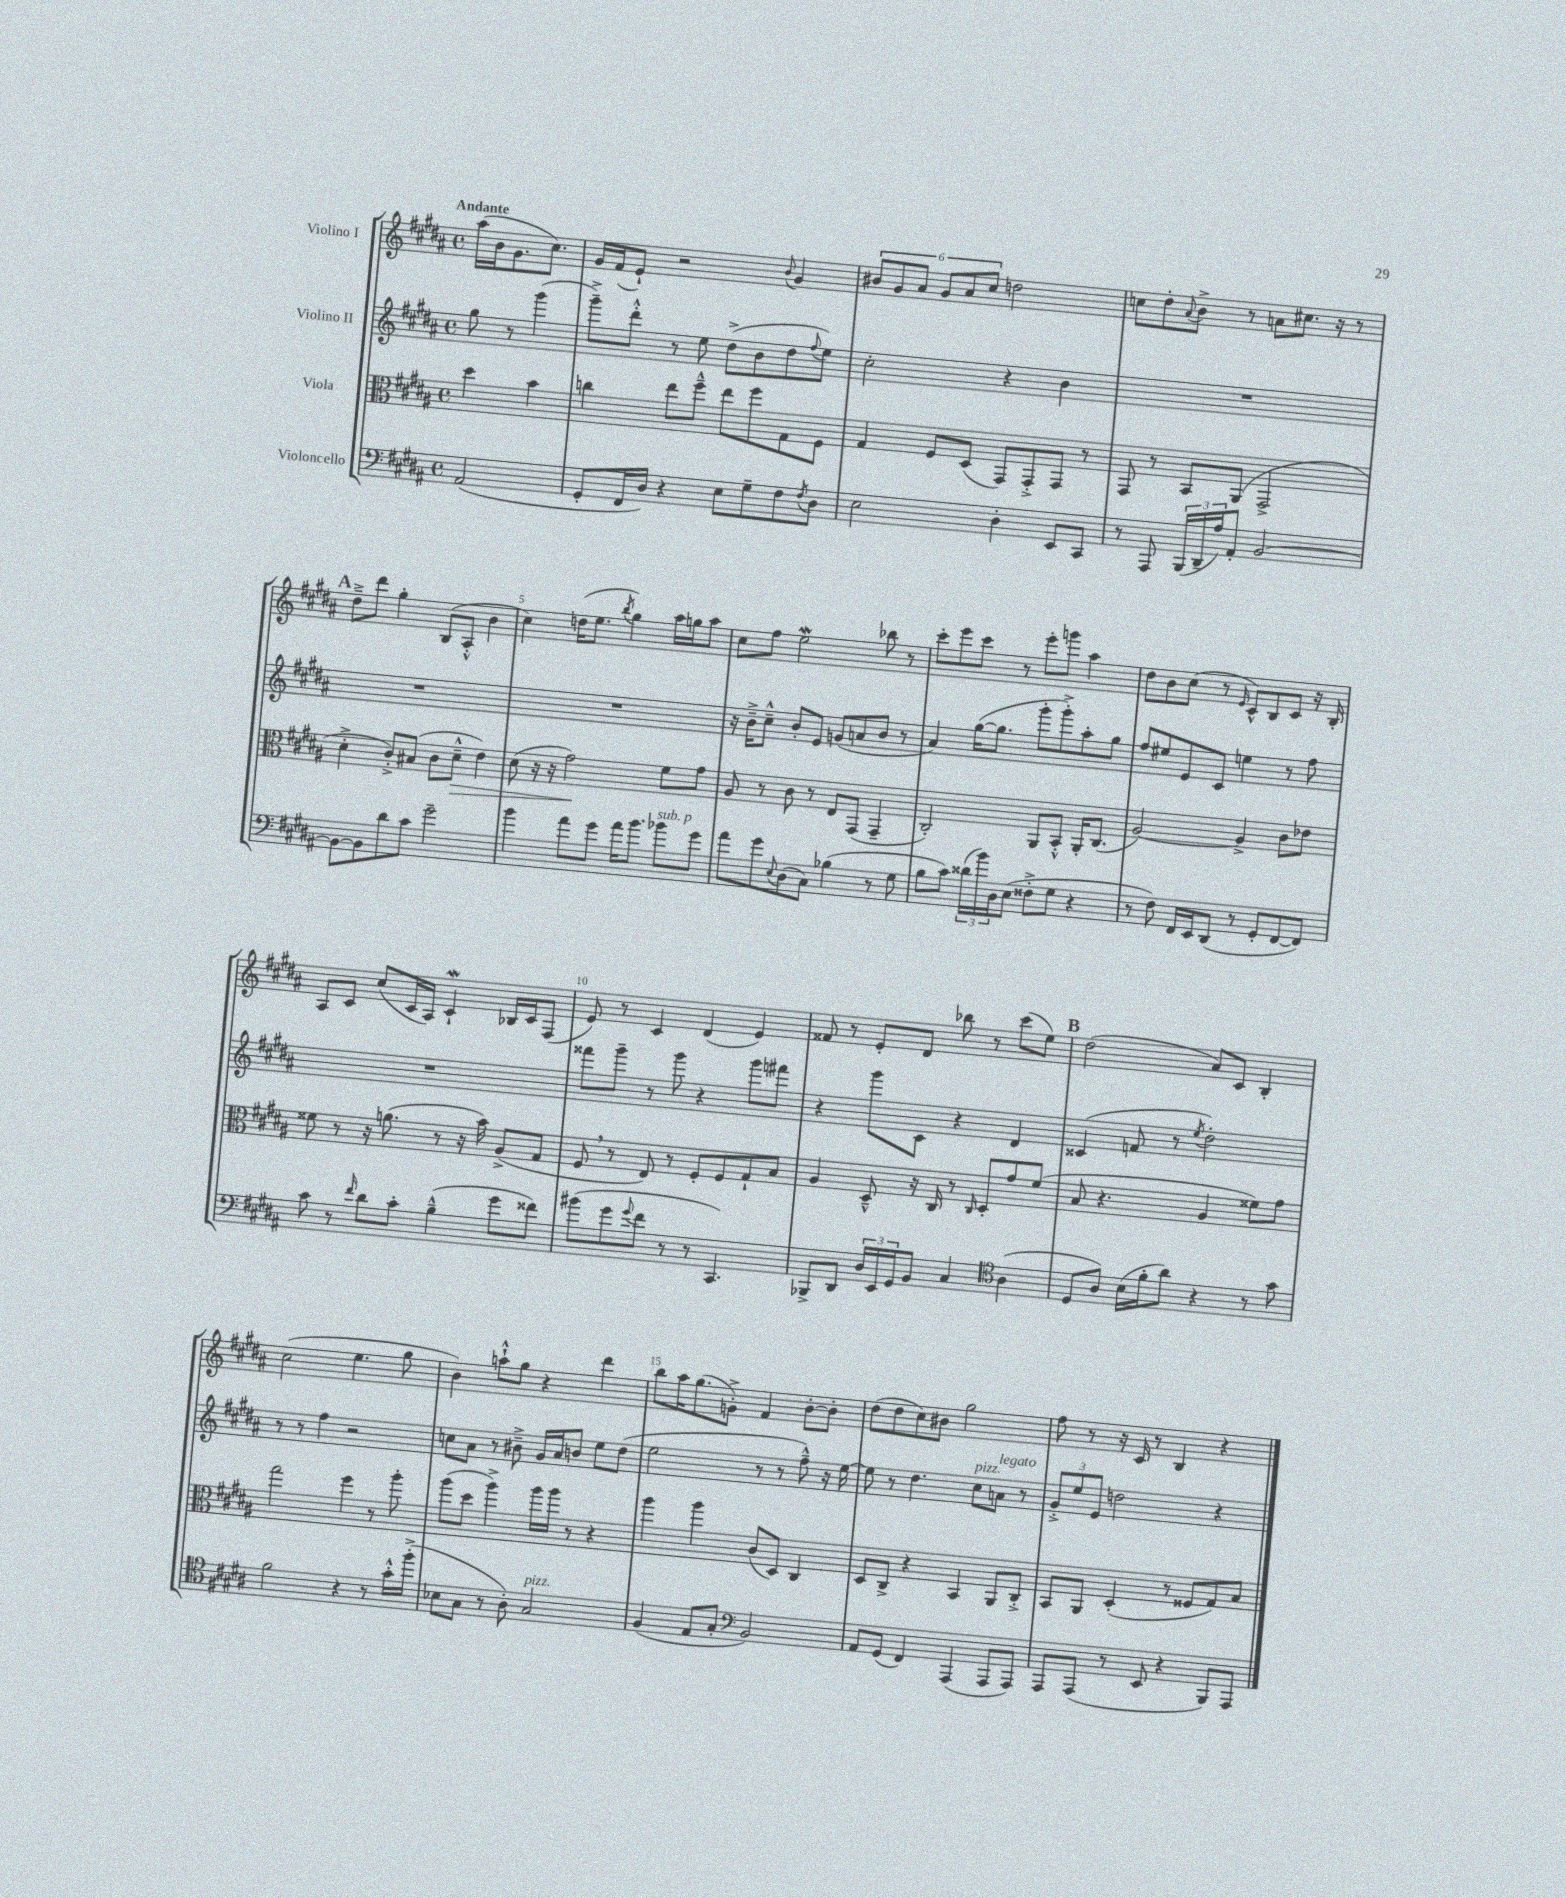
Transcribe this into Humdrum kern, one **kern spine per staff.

**kern	**kern	**kern	**kern
*staff4	*staff3	*staff2	*staff1
*clefF4	*clefC3	*clefG2	*clefG2
*k[f#c#g#d#a#]	*k[f#c#g#d#a#]	*k[f#c#g#d#a#]	*k[f#c#g#d#a#]
*M4/4	*M4/4	*M4/4	*M4/4
*met(c)	*met(c)	*met(c)	*met(c)
(2AA#	4dd#	8gg#	(16aa#
.	.	.	16b
.	.	8r	8.g#
.	4b	(4ggg#	.
.	.	.	8.cc#)
=	=	=	=
8GG#'	4cc	8ggg#~^)	16g#
.	.	.	(16f#
16FF#	.	8ddd#'^^	8e`)
16D#)	.	.	.
4r	8ee	8r	2r
.	8ff#~^^	8ee	.
8E	8ee	(8dd#^	.
8G#~	8ff#	8b	.
.	.	.	8qqb
8F#	8G#	8dd#	4g#
8qF#	.	8qqff#	.
8D#	8F#	8ee)	.
=	=	=	=
2E	4G#	2cc#'	12b#
.	.	.	12g#
.	.	.	12a#
.	8F#	.	12g#
.	.	.	12a#
.	(8D#	.	.
.	.	.	12cc#
4D#'	8GG#)	4r	2dd
.	8GG#'^	.	.
8EE	8GG#	4b	.
8CC#	8r	.	.
=	=	=	=
8r	8GG#	1r	8cc
8AAA#	8r	.	8dd#'
.	.	.	8qqa#
(24BBB	8BB	.	8b^
24DD#~	.	.	.
24A#)	.	.	.
8AA#'	(8AA#	.	8r
[2BB	2GG#^	.	8a
.	.	.	8.cc#
.	.	.	16r
.	.	.	8r
=	=	=	=
8BB_	4d#'^	1r	8dd#~^
8BB]	.	.	8ddd#
8d#	8c#'^)	.	4gg#'
8c#	(8B#	.	.
2g#~	8c#	.	(8B
.	8d#~^^	.	8A#'^^
.	4e)	.	4b
=	=	=	=
4b	(8d#	1r	4cc#)
.	16r	.	.
.	16r	.	.
8a#	2g#)	.	(16dd
.	.	.	8.ee
8g#	.	.	.
.	.	.	8qbb
16a#	.	.	4gg#)
8.b	.	.	.
8b-	8f#	.	16aa#
.	.	.	16gg
8g#	8g#	.	8aa#
=	=	=	=
8a#	8A#	16r	8cc#
.	.	16b~^	.
8g#	8r	8cc#~^^	8ff#
8qqE	.	.	.
(8D#	8c#	8b'	2ee
8C#)	8r	8e	.
(4B-	8E	(8g	.
.	(8GG#	8a	.
8r	4GG#~	8b	8bb-
8G#	.	8r	8r
=	=	=	=
8B	2C#')	4a#)	8ccc#'
8c#)	.	.	8eee
(24d##	.	([16gg#	8ccc#
24b)	.	.	.
.	.	8.gg#]	.
24D#	.	.	.
(8E	.	.	8r
8F##'^	8AA#	8ggg#'	8eee'
8G#	8BB'^^	8ggg#'^)	8ggg
4r	16AA#'	8aa#'	4aa#
.	(8.C#	.	.
.	.	8gg#	.
=	=	=	=
8r	[2A#)	8ff#	8dd#
8F#)	.	8ee#	8b
16FF#	.	8e	(8cc#
16EE	.	.	.
(8DD#	.	8c#	8r
.	.	.	16qqe
8r	4A#^]	4ee	8c#^^)
8GG#'	.	.	8B
[8FF#	8c#	8r	8c#
8FF#])	8e-	8ff#	16r
.	.	.	16B'
=	=	=	=
8c#	8f##	1r	8A#
8r	8r	.	8c#
16qqf#	.	.	.
8d#	16r	.	(8cc#
.	(8.a	.	.
8c#'	.	.	16c#
.	.	.	16A#)
(4B~^^	8r	.	4c#`
.	16r	.	.
.	16b)	.	.
8g#	(8A#^	.	16B-
.	.	.	16c#
8f##)	8G#	.	(8F#
=	=	=	=
(8b#	8F#	8fff##	8e)
8g#	8r	8ggg#~	8r
8qqg#	.	.	.
8f#	8E)	8r	4c#
8r	8r	8ggg#	.
8r	8F#'	4r	(4d#
4.CC#)	8F#	.	.
.	8G#`	8ggg#	4e)
.	8B	8fff#	.
=	=	=	=
8BBB-^	4A#	4r	8f##
8DD#	.	.	8r
24D#	8D#~^^	8ggg#	8e'
24EE	.	.	.
24GG#	.	.	.
8BB	16r	8c#	8d#
.	16C#	.	.
4C#	8r	4r	8bb-
.	16qqC#	.	.
.	8D#'	.	8r
*clefC4	*	*	*
(4A#	8g#	4d#	(8ccc#
.	(8f#	.	8ee)
=	=	=	=
8D#	8B	(4c##	(2dd#
8A#)	4.r	.	.
(16B	.	8f	.
16f#'	.	.	.
8a#)	.	8r	.
.	.	8qee	.
4r	4A#	2dd#')	8a#)
.	.	.	8c#
8r	8f##)	.	4B'
8g#	8g#	.	.
=	=	=	=
2f#	2gg#	8r	(2cc#
.	.	8r	.
.	.	4ff#	.
4r	4ff#	2r	4.ee
8r	8r	.	.
16g#'^^	8aa#'	.	8gg#
(16ff#'^	.	.	.
=	=	=	=
8B-	(8aa#	8cc	4b)
8G#	8dd#	8a#	.
8r	4aa#^)	8r	8aa`^^
8A#')	.	8b#~^	8gg#
2G#	16aa#	16g#	4r
.	16aa#	16a#	.
.	8r	8b	.
.	4r	8ee	4ddd#
.	.	(8dd#	.
=	=	=	=
(4F#	4aa#	2ee	8bb
.	.	.	16aa#
.	.	.	(8.gg#
8E	4aa#	.	.
8G#'	.	.	8g'^)
*clefF4	*	*	*
2BB)	(8c#	8r	4f#
.	8D#)	8r	.
.	4C#	8ff#~^^)	[8b'
.	.	16r	8b']
.	.	[16ee	.
=	=	=	=
8AA#	8D#	8ee]	(8dd#
(8GG#	8C#^	8r	8dd#
4FF#)	4r	4.dd#	8cc#)
.	.	.	8b#
(4AAA#	4BB	.	2gg#
.	.	8cc#	.
8AAA#	8AA#	8a	.
8AAA#)	8C#'^	8r	.
=	=	=	=
8AAA#	8BB	12g#'^	8ff#
.	.	12ee	.
(8AAA#	8AA#	.	8r
.	.	12e	.
8r	(4D#'	2dd	16r
.	.	.	16c#
8EE	.	.	8r
4r	8r	.	4B
.	8F##	.	.
8BBB)	8G#)	4r	4r
8AAA#	8B	.	.
==	==	==	==
*-	*-	*-	*-
